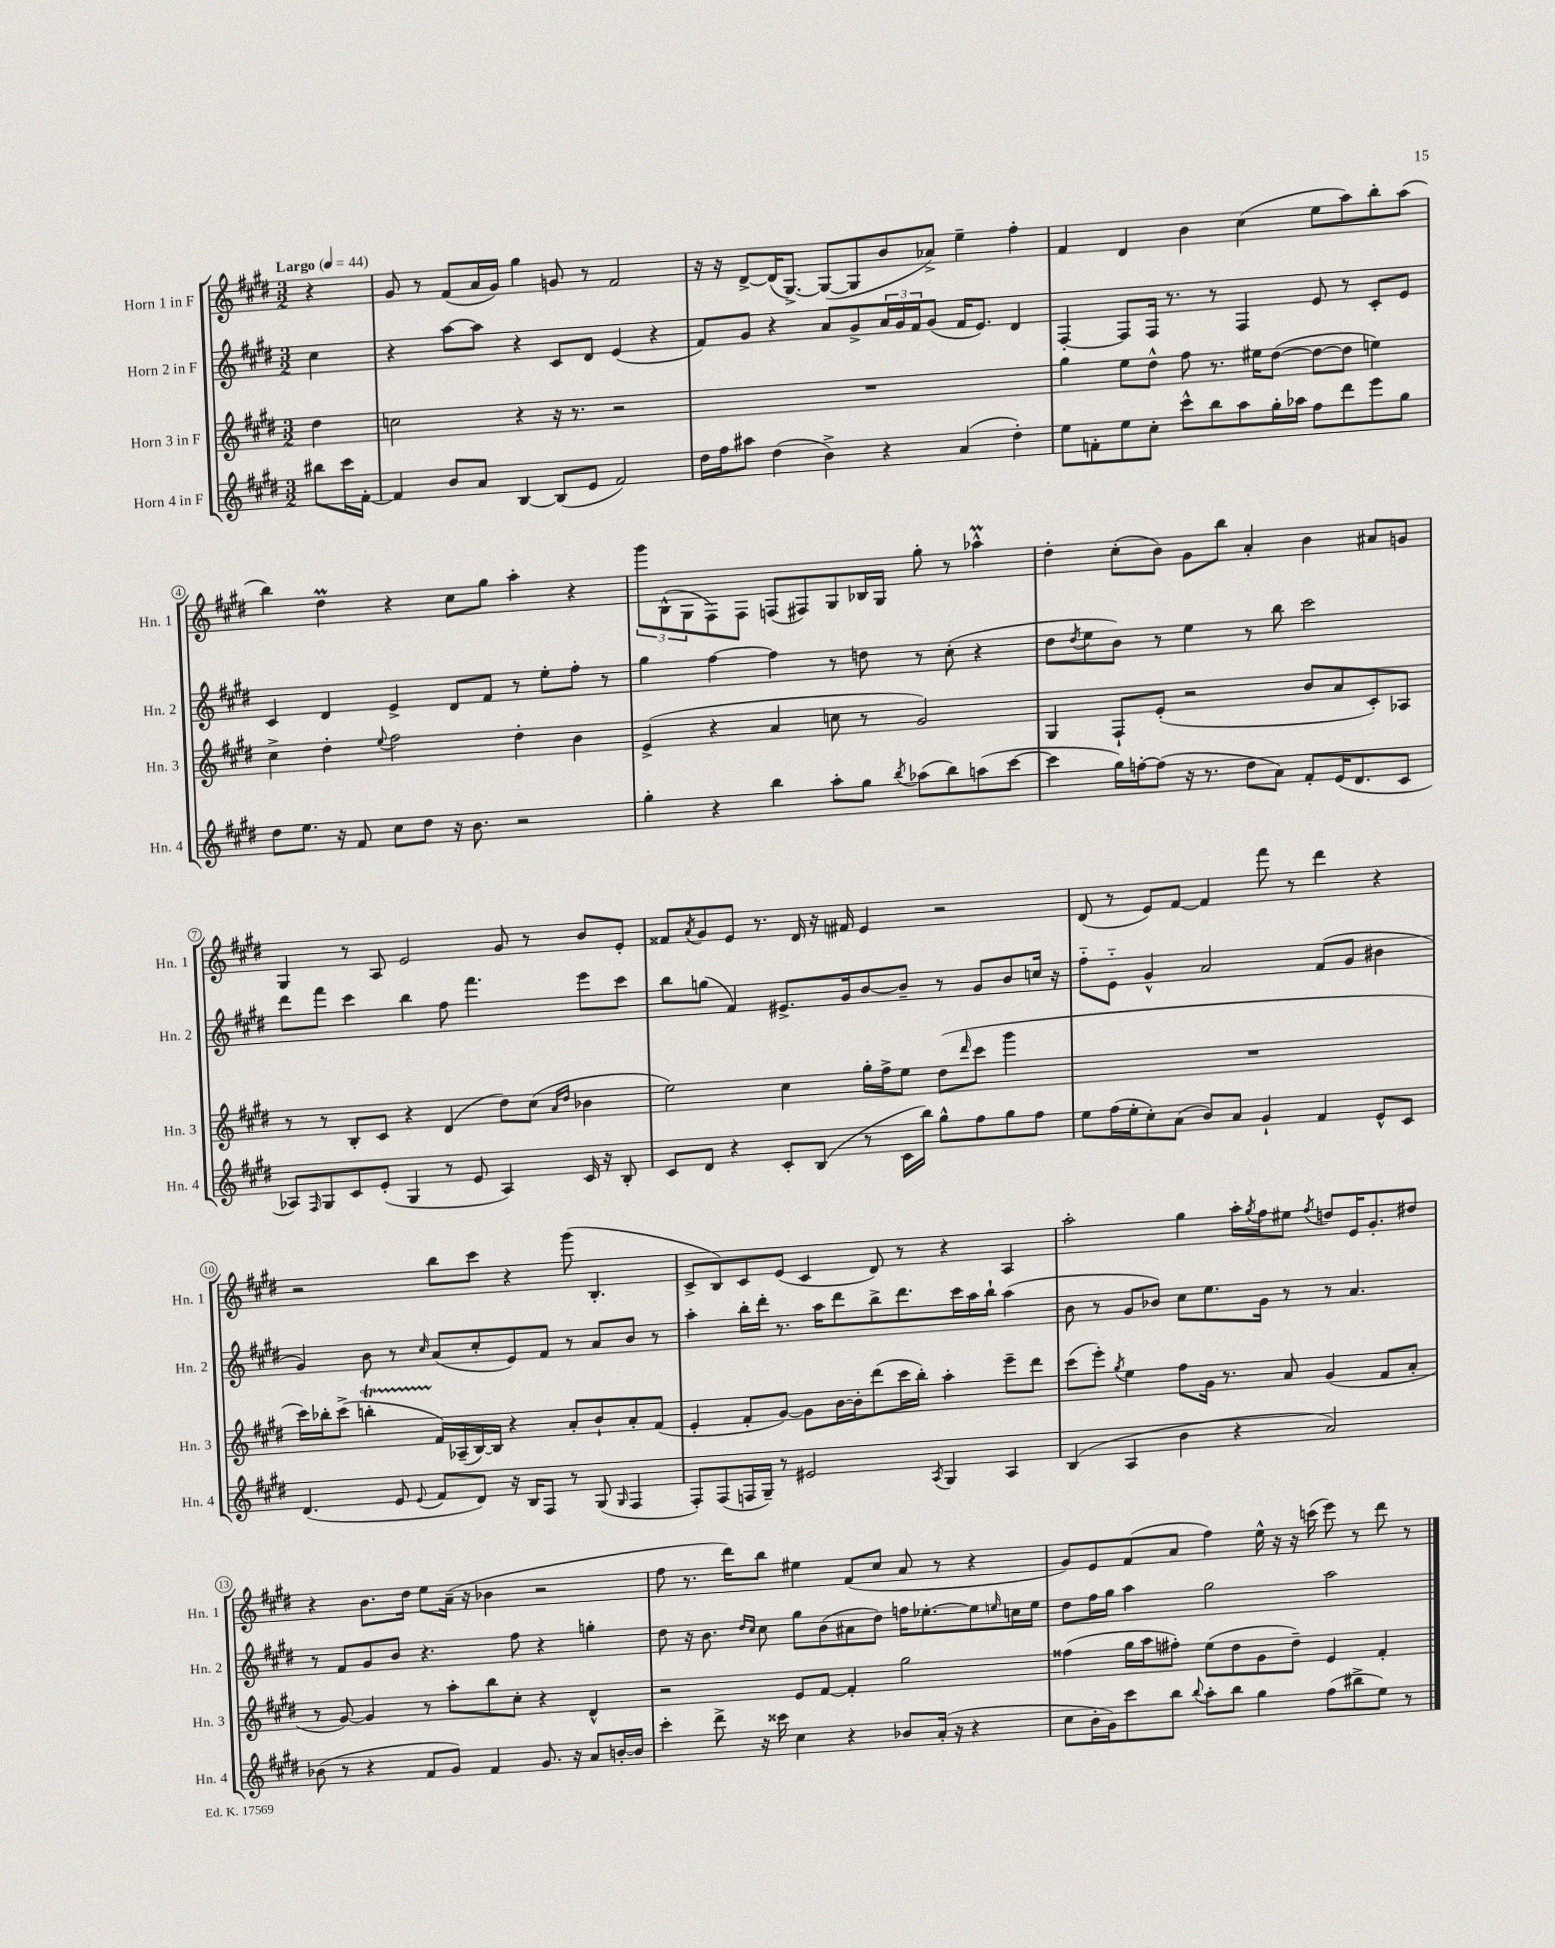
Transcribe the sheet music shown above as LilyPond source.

<<
\new StaffGroup <<
\new Staff = "s0" \with { instrumentName = "Horn 1 in F" shortInstrumentName = "Hn. 1" } {
    \clef treble \key e \major \numericTimeSignature \time 3/2 \partial 4 \tempo "Largo" 4 = 44
    r4 |
    gis'8 r8 fis'8( a'16 gis'16) gis''4 g'8 r8 fis'2 |
    r16 r16 dis'8~-> dis'16( gis8.~->) gis8~( gis8 b'8 aes'8->) e''4-- fis''4-. |
    fis'4 dis'4 b'4 cis''4( e''8 a''8) b''8-. a''8( |
    b''4) dis''4\prall r4 cis''8 gis''8 a''4-. r4 |
    \tuplet 3/2 { gis'''8 b8-^( gis8 } fis8) fis8 f8( fis8) gis8 bes16 gis16 gis''8-. r8 aes''4-^\prall |
    dis''4-. cis''8-.( b'8) gis'8 b''8 a'4-. b'4 ais'8 g'8 |
    gis4 r8 a8 e'2 gis'8 r8 b'8 e'8-. |
    fisis'8 \acciaccatura { a'8 } gis'8 e'8 r8. dis'16 r16 fis'16 e'4 r2 |
    dis'8( r8 e'8) fis'8~ fis'4 fis'''8 r8 dis'''4 r4 |
    r2 b''8 cis'''8 r4 gis'''8( b4.-. |
    cis'8-> b8) cis'8 e'8( cis'4 dis'8) r8 r4 a4 |
    a''2-. gis''4 a''16-. \acciaccatura { gis''8 } fis''16 eis''8 \acciaccatura { fis''8 } d''8 e'16 gis'8.-. dis''8 |
    r4 b'8. dis''16 e''8 a'16--( r16 bes'4 r2 |
    fis''8 r8. dis'''16) b''8 eis''4 fis'8( cis''8 a'8 r8 r4 |
    gis'8) e'8 fis'8( a'8 fis''4) e''16-^ r16 r16 c'''16( e'''8) r8 dis'''8 r8 \bar "|." |
}
\new Staff = "s1" \with { instrumentName = "Horn 2 in F" shortInstrumentName = "Hn. 2" } {
    \clef treble \key e \major \numericTimeSignature \time 3/2 \partial 4
    cis''4 |
    r4 a''8~ a''8 r4 cis'8 dis'8 e'4( r4 |
    fis'8) gis'8 r4 a'8 gis'8-> \tuplet 3/2 { a'16 gis'16 fis'16 } gis'8( fis'16 e'8.) dis'4 |
    fis4~-. fis8 fis16 r8. r8 fis4 e'8 r8 cis'8-. e'8 |
    cis'4 dis'4 e'4-> dis'8 fis'8 r8 e''8-. fis''8-. r8 |
    gis''4 fis''4~ fis''4 r8 d''8 r8 cis''8-.( r4 |
    dis''8 \acciaccatura { dis''8 } e''8 b'8) r8 e''4 r8 b''8 cis'''2 |
    dis'''8 fis'''8 cis'''4 b''4 fis''8 fis'''4. e'''8 cis'''8 |
    b''8 g''8( fis'4) eis'8.-> gis'16 b'8~ b'8-- r8 gis'8 b'8 c''16 r16 |
    fis''8-_ e'8-_ gis'4-^ a'2 fis'8( gis'8 bis'4 |
    gis'4) b'8 r8 \grace { cis''16 } a'8( cis''8-. e'8) fis'8 r8 a'8 b'8 r8 |
    a''4-. b''16-. dis'''16-. r8. a''16 dis'''8 b''8-> dis'''8. cis'''16 a''16 b''16-! a''4( |
    b'8 r8 gis'8 bes'8) cis''8 e''8. gis'16 r8 r8 a'4. |
    r8 fis'8 gis'8 b'8 r4. fis''8 r4 g''4-. |
    dis''8 r16 b'8. \grace { dis''16 cis''16 } cis''8 gis''8 b'8( ais'8 dis''8) f''16 ees''8.~-. ees''8 \grace { e''16 } c''16 e''16 |
    dis''8 fis''16 gis''16 a''4 gis''2 a''2 \bar "|." |
}
\new Staff = "s2" \with { instrumentName = "Horn 3 in F" shortInstrumentName = "Hn. 3" } {
    \clef treble \key e \major \numericTimeSignature \time 3/2 \partial 4
    dis''4 |
    c''2 r4 r16 r8. r2 |
    R1. |
    gis''4 e''8 dis''8-^ fis''8 r8. eis''16 dis''8~( dis''8~ dis''8 e''4) |
    cis''4-> dis''4-. \appoggiatura { e''8 } fis''2 dis''4-. b'4 |
    e'4->( r4 a'4 c''8 r8 gis'2) |
    gis4 fis8-! e'8-.( r2 b'8 a'8 cis'8-.) aes8 |
    r8 r8 b8-. cis'8 r4 dis'4( dis''8) cis''8( \grace { a'16 dis''16 } bes'4 |
    e''2) cis''4 gis''16-. fis''16-> e''8 dis''8( \grace { dis'''16 } cis'''8 gis'''4 |
    R1. |
    cis'''16) bes''16-. cis'''8->( b''4-.\startTrillSpan fis'16\stopTrillSpan) aes16--( b16~) b16 r4 a'8-. b'8-! a'8-. fis'8( |
    e'4-. fis'8-. gis'8~) gis'8 b'16~ b'16-. dis'''8( cis'''16 b''16-.) a''4-. e'''8-- dis'''8 |
    cis'''8( e'''8-.) \acciaccatura { gis''8 } e''4 fis''8 gis'16 r8. a'8 gis'4( fis'8 a'8-. |
    r8 gis'8~) gis'4 r8 a''8-. b''8 cis''8-. r4 dis'4-^ |
    r2 e'8 fis'8~ fis'4-. gis''2 |
    fisis''4( gis''16 a''16 fis''8-.) e''8( dis''8 gis'8 dis''8--) e'4 fis'4-. \bar "|." |
}
\new Staff = "s3" \with { instrumentName = "Horn 4 in F" shortInstrumentName = "Hn. 4" } {
    \clef treble \key e \major \numericTimeSignature \time 3/2 \partial 4
    bis''8 cis'''16 fis'16~-. |
    fis'4 b'8 a'8 b4~ b8( e'8 fis'2) |
    dis''16 fis''16 ais''8 dis''4( b'4->) r4 a'4( dis''4-.) |
    e''8 f'8-. e''8 cis''8-. cis'''8-^ b''8 a''8 gis''16-. aes''16 fis''8 dis'''8 e'''8 gis''8 |
    dis''8 e''8. r16 fis'8 cis''8 dis''8 r16 b'8. r2 |
    gis''4-. r4 b''4 a''8-. gis''8 \acciaccatura { b''8 } aes''8( b''8) a''8( cis'''8~ |
    cis'''4 gis''16) f''16~-. f''8( r16 r8. dis''8 a'8) fis'8-. e'16( dis'8. cis'8 |
    aes8) \grace { fis16 } gis8 cis'8 e'8-.( gis4 r8 e'8 aes4) cis'16 r16 b8-. |
    cis'8 dis'8 r4 cis'8-. b8( r8 cis'16 b''16) gis''8-^ fis''8 gis''8 fis''8 |
    e''8 fis''16( e''16-. cis''8-.) a'8( b'8) a'8 gis'4-! fis'4 e'8-^ cis'8 |
    dis'4.( e'8 \appoggiatura { e'8 } fis'8 dis'8) r16 b16 fis8 r8 gis8( \grace { gis16 } fis4 |
    fis8-.) fis8( f16 gis16--) r8 eis'2 \acciaccatura { a8 } gis4 a4 |
    b4( a4 b'4 r4 a'2) |
    bes'8( r8 r4 fis'8 gis'8) fis'4 gis'8. r16 a'8 b'16~-. b'16 |
    cis'''4-. dis'''8-> r16 cisis'''16 cis''4 r4 bes'8 a'16-.( r16 r4 |
    cis''8 b'16-. gis'16) cis'''8 b''8 \appoggiatura { b''8 } a''8-. b''8 gis''4 fis''8( bis''8-> e''8) r8 \bar "|." |
}
>>
>>
\layout { \context { \Score \override BarNumber.stencil = #(make-stencil-circler 0.1 0.3 ly:text-interface::print) } }
